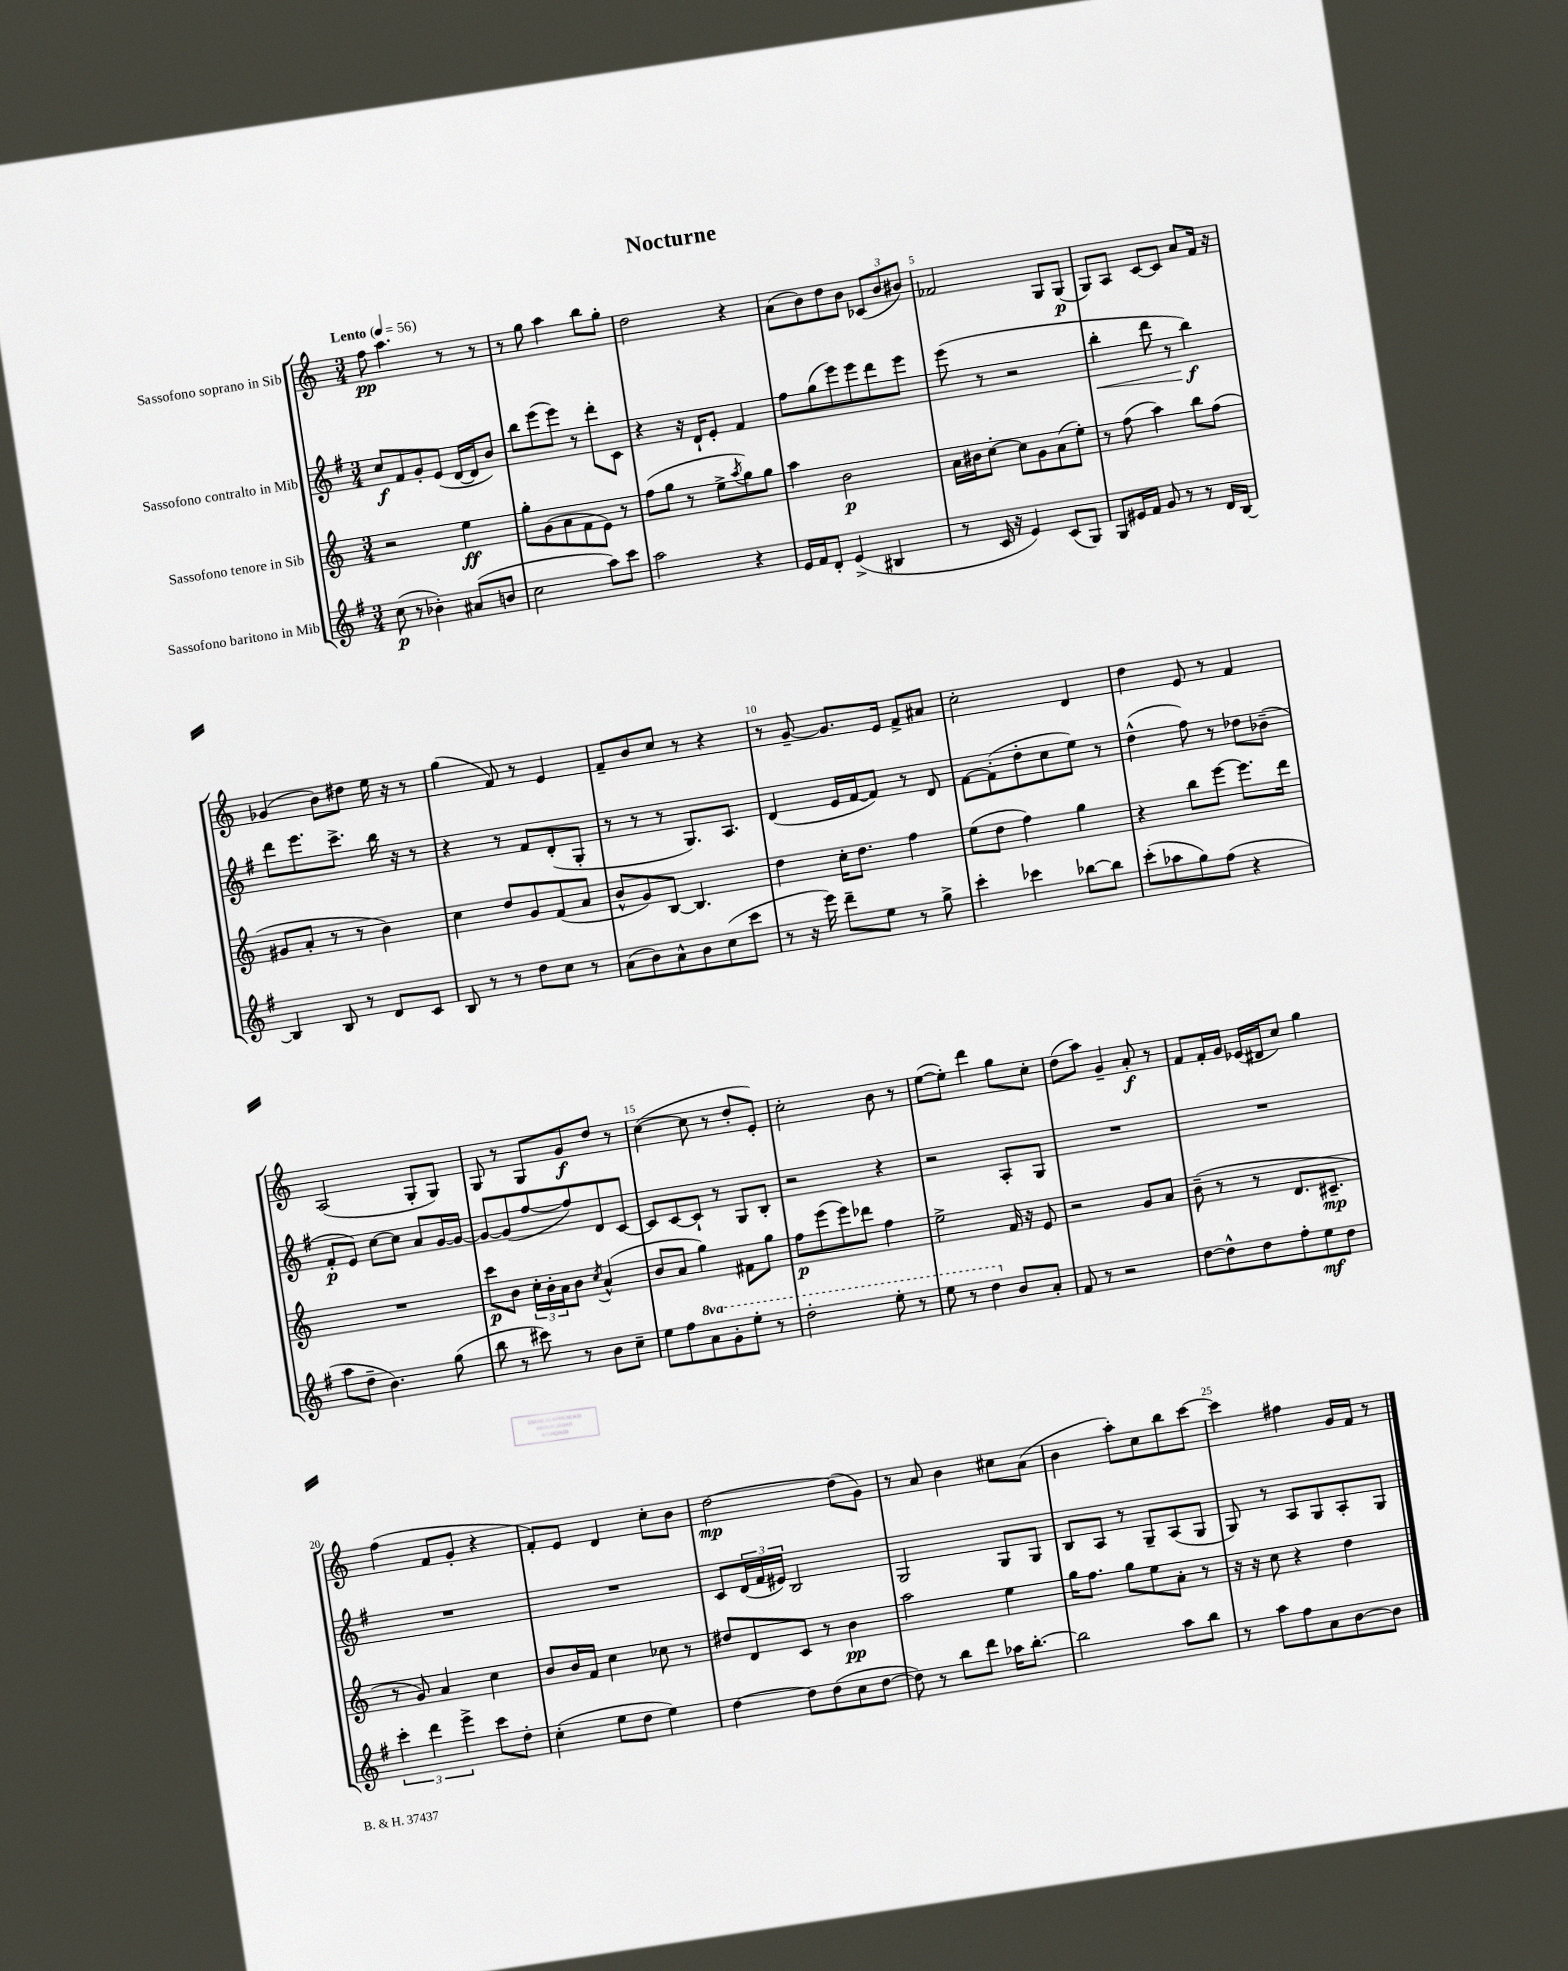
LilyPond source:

\header { title = "Nocturne" }
<<
\new StaffGroup <<
\new Staff = "s0" \with { instrumentName = "Sassofono soprano in Sib" } {
    \clef treble \key c \major \numericTimeSignature \time 3/4 \tempo "Lento" 4 = 56
    f''8\pp a''4. r8 r8 |
    r8 g''8 a''4 b''8 g''8-. |
    d''2 r4 |
    a'8( b'8) d''8 b'8 \tuplet 3/2 { ces'8( b'8 bis'8) } |
    fes'2 g8 g8\p( |
    g8) a8 c'8~ c'8 a'8 f'16 r16 |
    ges'4( b'8) dis''8 e''16 r16 r8 |
    g''4( f'8) r8 e'4 |
    f'8-- b'8 c''8 r8 r4 |
    r8 g'8~-- g'8. e'16 f'8-> ais'8 |
    c''2-. d'4 |
    d''4 e'8 r8 f'4 |
    a2( g8-. g8) |
    g8 r8 g8 g'8\f d''8 r8 |
    c''4~( c''8 r8 d''8-. e'8-.) |
    c''2-. b'8 r8 |
    e''8~( e''8-.) d'''4 g''8 c''8-. |
    d''8( a''8) g'4-- a'8-.\f r8 |
    f'8 f'16-. g'16 ees'16( dis'16 c''8) g''4 |
    f''4( f'8 g'8-. r4 |
    f'8-.) e'8 d'4 c''8-. b'8 |
    d''2~\mp d''8( g'8) |
    r8 a'8 b'4 cis''8 a'8( |
    b'4 a''8-.) c''8 b''8 c'''8~ |
    c'''4 fis''4 g'16 f'16 r8 \bar "|." |
}
\new Staff = "s1" \with { instrumentName = "Sassofono contralto in Mib" } {
    \clef treble \key g \major \numericTimeSignature \time 3/4
    c''8\f fis'8 g'8-. e'8( d'16~ d'16 b'8) |
    b''8 e'''8( e'''8) r8 d'''8-. c'8 |
    r4 r16 d'16-! e'8-. fis'4 |
    fis''8 g''8( e'''8) e'''8 d'''8 e'''8 |
    e'''8( r8 r2 |
    b''4-.\< d'''8 r8 b''4\f\!) |
    d'''8 e'''8. c'''8.-> b''16 r16 r8 |
    r4 r8 fis'8 d'8-.( g8-. |
    r8 r8 r8 g8.) a8. |
    d'4( e'16 fis'16~ fis'8) r8 d'8 |
    fis'8~ fis'8-.( d''8-. c''8 e''8) r8 |
    d''4-^( fis''8) r8 des''8 bes'8--( |
    fis'8-.\p e'8) c''8~ c''8 a'8 g'16~ g'16~ |
    g'8~ g'8( fis''8~ fis''8) d'8 c'8~ |
    c'8 c'8~ c'8-! r8 g8 b8-. |
    r2 r4 |
    r2 a8-. g8 |
    R2. |
    R2. |
    R2. |
    R2. |
    c'8 \tuplet 3/2 { d'16( fis'16 eis'16) } b2 |
    g2 g8 g8 |
    b8 a8 r8 g8-- a8( g8 |
    g8) r8 a8 g8 a8-. g8 \bar "|." |
}
\new Staff = "s2" \with { instrumentName = "Sassofono tenore in Sib" } {
    \clef treble \key c \major \numericTimeSignature \time 3/4
    r2 e''4\ff |
    g''8-. g'8( a'8 f'8 e'8) r8 |
    f''8( g''8 r8 e''8-> \acciaccatura { a''8 } g''8) g''8 |
    a''4 b'2\p |
    a'16 bis'16 c''8~-. c''8 g'8 a'8( e''8-.) |
    r8 f''8( a''4) b''8 f''8( |
    gis'8 a'8-. r8 r8 b'4) |
    c''4 d''8 g'8 f'8( a'8 |
    b'8-^ g'8) b8~ b4. |
    d''4 c''16-. d''8. f''4 |
    e''8( d''8 f''4) g''4 |
    r4 b''8 e'''8~ e'''8. d'''16 |
    R2. |
    c'''8\p b'8 \tuplet 3/2 { c''16-. b'16-. a'16 } b'8 \acciaccatura { c''8 } a'4-^( |
    b'8 a'8 g''4) fis'8 g''8 |
    f''8\p e'''8( e'''8) des'''8 f''4 |
    e''2-> f'16 r16 e'8 |
    r2 g'8 a'8 |
    b'8--( r8 r8 d'8. cis'8.--\mp |
    r8 g'8) a'4 c''4 |
    b'8 b'16 f'16 c''4 ces''8 r8 |
    dis''8 d'8 c'8 r8 b'4\pp |
    a''2 e''4 |
    g''16 f''8. g''8 e''8 a'8-. r8 |
    r16 r16 c''8 r4 d''4 \bar "|." |
}
\new Staff = "s3" \with { instrumentName = "Sassofono baritono in Mib" } {
    \clef treble \key g \major \numericTimeSignature \time 3/4 \set Staff.ottavationMarkups = #ottavation-simple-ordinals
    c''8\p( r8 bes'4-.) ais'8( b'8 |
    c''2 a''8) c'''8 |
    a''2 r4 |
    e'16 fis'16 d'8-. e'4->( bis4 |
    r8 c'16 r16 e'4) c'8( g8) |
    g8 eis'16 fis'16 g'8 r8 r8 d'16 b16~ |
    b4 b8 r8 d'8 c'8 |
    b8 r8 r8 d''8 c''8 r8 |
    a'8( b'8) a'8-^ b'8 c''8( c'''8 |
    r8 r16 e'''16) d'''8-- e''8 r8 g''8-> |
    c'''4-. ces'''4 bes''8~ bes''8 |
    c'''8-.( aes''8 g''8) fis''8( r4 |
    a''8 d''8-- b'4.) g''8( |
    b''8 r8 cis'''8) r8 b'8 c''8-- |
    e''8 fis''8 \ottava #1 a''8 g''8-. e'''8-. r8 |
    d'''2-. e'''8-. r8 |
    e'''8 r8 d'''4 \ottava #0 b'8 a'8-. |
    fis'8 r8 r2 |
    d''8~ d''8-^ d''8 fis''8-. e''8\mf d''8 |
    \tuplet 3/2 { c'''4-. d'''4 e'''4-> } c'''8 d''8-. |
    c''4-.( e''8 d''8 e''4) |
    d''4~ d''8 d''8( c''8 d''8~ |
    d''8) r8 b''8 d'''8 aes''16 b''8.~-. |
    b''2 a''8 b''8 |
    r8 a''8 fis''8 a'8 b'8~ b'8 \bar "|." |
}
>>
>>
\layout { \context { \Score \override BarNumber.break-visibility = ##(#f #t #t) barNumberVisibility = #(every-nth-bar-number-visible 5) } }
